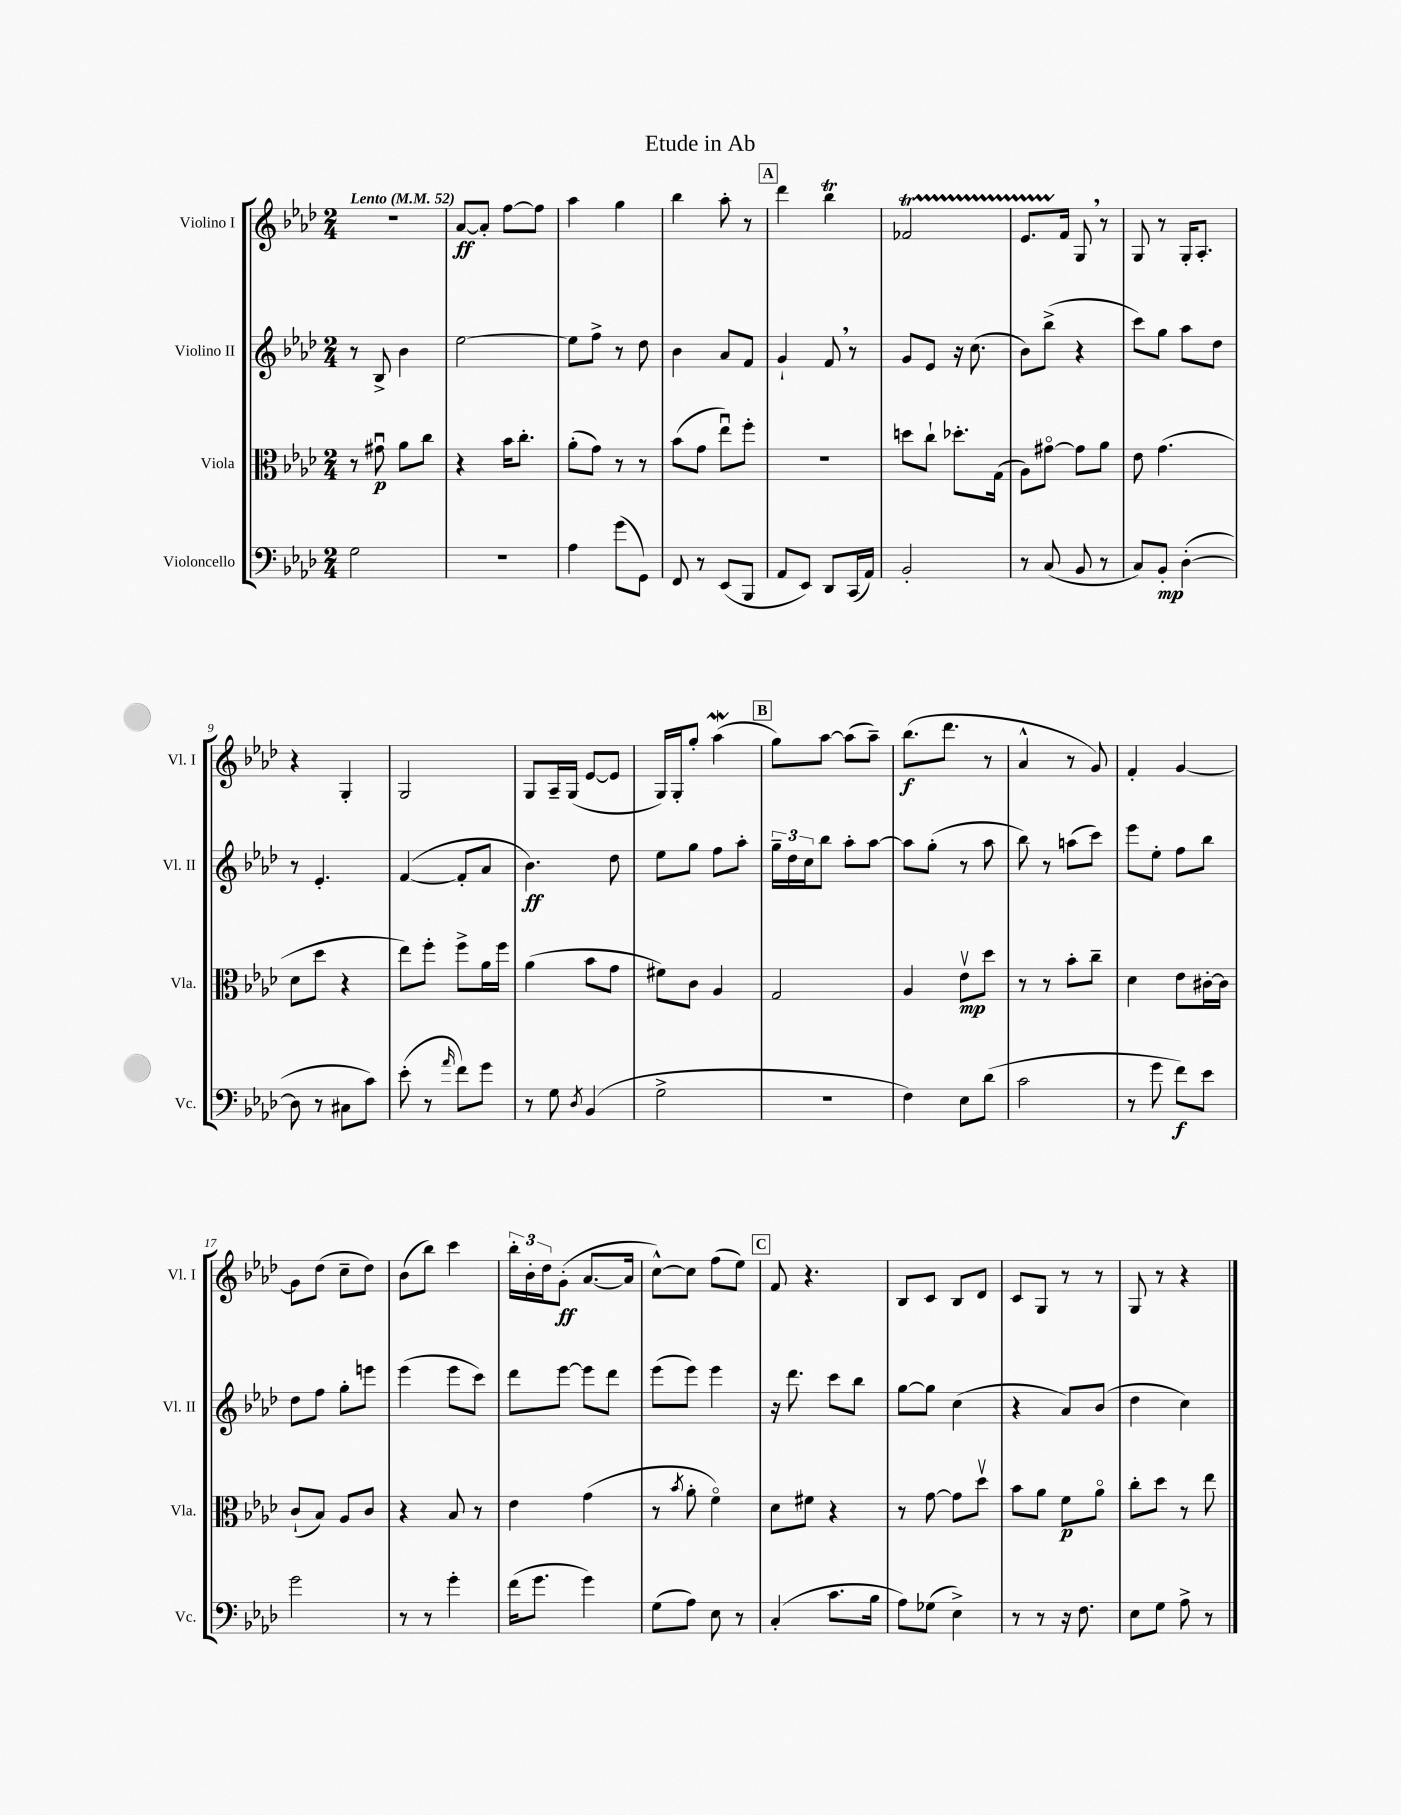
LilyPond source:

\header { title = "Etude in Ab" }
<<
\new StaffGroup <<
\new Staff = "s0" \with { instrumentName = "Violino I" shortInstrumentName = "Vl. I" } {
    \clef treble \key aes \major \numericTimeSignature \time 2/4 \tempo "Lento" 4 = 52
    r2 |
    aes'8~\ff aes'8-. f''8~ f''8 |
    aes''4 g''4 |
    bes''4 aes''8-. r8 |
    \mark \markup { \box "A" } des'''4 bes''4\trill |
    fes'2\startTrillSpan |
    ees'8. f'16\stopTrillSpan g8 \breathe r8 |
    g8 r8 g16-. aes8.-. |
    r4 g4-. |
    g2 |
    g8 aes16-- g16( ees'8~ ees'8 |
    g16) g16-. g''8-. aes''4\mordent( |
    \mark \markup { \box "B" } g''8) aes''8~ aes''8( aes''8--) |
    bes''8.\f( des'''8. r8 |
    aes'4-^ r8 g'8) |
    f'4-. g'4~ |
    g'8 des''8( c''8-- des''8) |
    bes'8( bes''8) c'''4 |
    \tuplet 3/2 { bes''16-. bes'16-. des''16 } g'8-.\ff( aes'8.~ aes'16 |
    c''8~-^) c''8 f''8( ees''8) |
    \mark \markup { \box "C" } f'8 r4. |
    bes8 c'8 bes8 des'8 |
    c'8 g8 r8 r8 |
    g8 r8 r4 \bar "|." |
}
\new Staff = "s1" \with { instrumentName = "Violino II" shortInstrumentName = "Vl. II" } {
    \clef treble \key aes \major \numericTimeSignature \time 2/4
    r8 bes8-> bes'4 |
    ees''2~ |
    ees''8 f''8-> r8 des''8 |
    bes'4 aes'8 f'8 |
    \mark \markup { \box "A" } g'4-! f'8 \breathe r8 |
    g'8 ees'8 r16 c''8.( |
    bes'8) bes''8->( r4 |
    c'''8) g''8 aes''8 des''8 |
    r8 ees'4.-. |
    f'4~( f'8-. aes'8 |
    bes'4.\ff) des''8 |
    ees''8 g''8 f''8 aes''8-. |
    \mark \markup { \box "B" } \tuplet 3/2 { g''16-- des''16 c''16 } bes''8 aes''8-. aes''8~ |
    aes''8 g''8-.( r8 aes''8 |
    bes''8) r8 a''8( c'''8) |
    ees'''8 ees''8-. f''8 bes''8 |
    des''8 f''8 g''8-. e'''8 |
    ees'''4( ees'''8 c'''8) |
    des'''8 ees'''8~ ees'''8 des'''8 |
    ees'''8( ees'''8) ees'''4 |
    \mark \markup { \box "C" } r16 des'''8. c'''8 bes''8 |
    g''8~ g''8 c''4( |
    r4 aes'8) bes'8( |
    des''4 c''4) \bar "|." |
}
\new Staff = "s2" \with { instrumentName = "Viola" shortInstrumentName = "Vla." } {
    \clef alto \key aes \major \numericTimeSignature \time 2/4
    r8 gis'8\downbow\p aes'8 c''8 |
    r4 bes'16 c''8.-. |
    aes'8-.( g'8) r8 r8 |
    bes'8( g'8 ees''8\downbow) f''8-. |
    \mark \markup { \box "A" } R2 |
    d''8 c''8-! des''8.-. g16( |
    aes8) gis'8~\flageolet gis'8 aes'8 |
    ees'8 g'4.( |
    des'8 des''8 r4 |
    ees''8) f''8-. f''8-> aes'16 f''16 |
    aes'4( bes'8 g'8 |
    fis'8) c'8 aes4 |
    \mark \markup { \box "B" } g2 |
    aes4 ees'8\upbow\mp des''8 |
    r8 r8 bes'8-. c''8-- |
    des'4 ees'8 cis'16~-. cis'16 |
    c'8-!( bes8) aes8 c'8 |
    r4 bes8 r8 |
    ees'4 g'4( |
    r8 \acciaccatura { bes'8 } aes'8-. f'4\flageolet) |
    \mark \markup { \box "C" } des'8 fis'8 r4 |
    r8 g'8~ g'8 des''8\upbow |
    bes'8 aes'8 f'8\p aes'8\flageolet |
    c''8-. des''8 r8 ees''8 \bar "|." |
}
\new Staff = "s3" \with { instrumentName = "Violoncello" shortInstrumentName = "Vc." } {
    \clef bass \key aes \major \numericTimeSignature \time 2/4
    g2 |
    r2 |
    aes4 g'8( g,8) |
    f,8 r8 ees,8( bes,,8 |
    \mark \markup { \box "A" } aes,8 ees,8) des,8 c,16( aes,16) |
    bes,2-. |
    r8 c8( bes,8 r8 |
    c8) bes,8-.\mp des4~-.( |
    des8 r8 cis8 c'8) |
    ees'8-.( r8 \grace { aes'16 } f'8) g'8 |
    r8 g8 \acciaccatura { des8 } bes,4( |
    g2-> |
    \mark \markup { \box "B" } r2 |
    f4) ees8 des'8( |
    c'2 |
    r8 g'8 f'8\f) ees'8 |
    g'2 |
    r8 r8 g'4-. |
    f'16( g'8. g'4) |
    g8( aes8) ees8 r8 |
    \mark \markup { \box "C" } c4-.( c'8. bes16 |
    aes8) ges8( ees4->) |
    r8 r8 r16 f8. |
    ees8 g8 aes8-> r8 \bar "|." |
}
>>
>>
